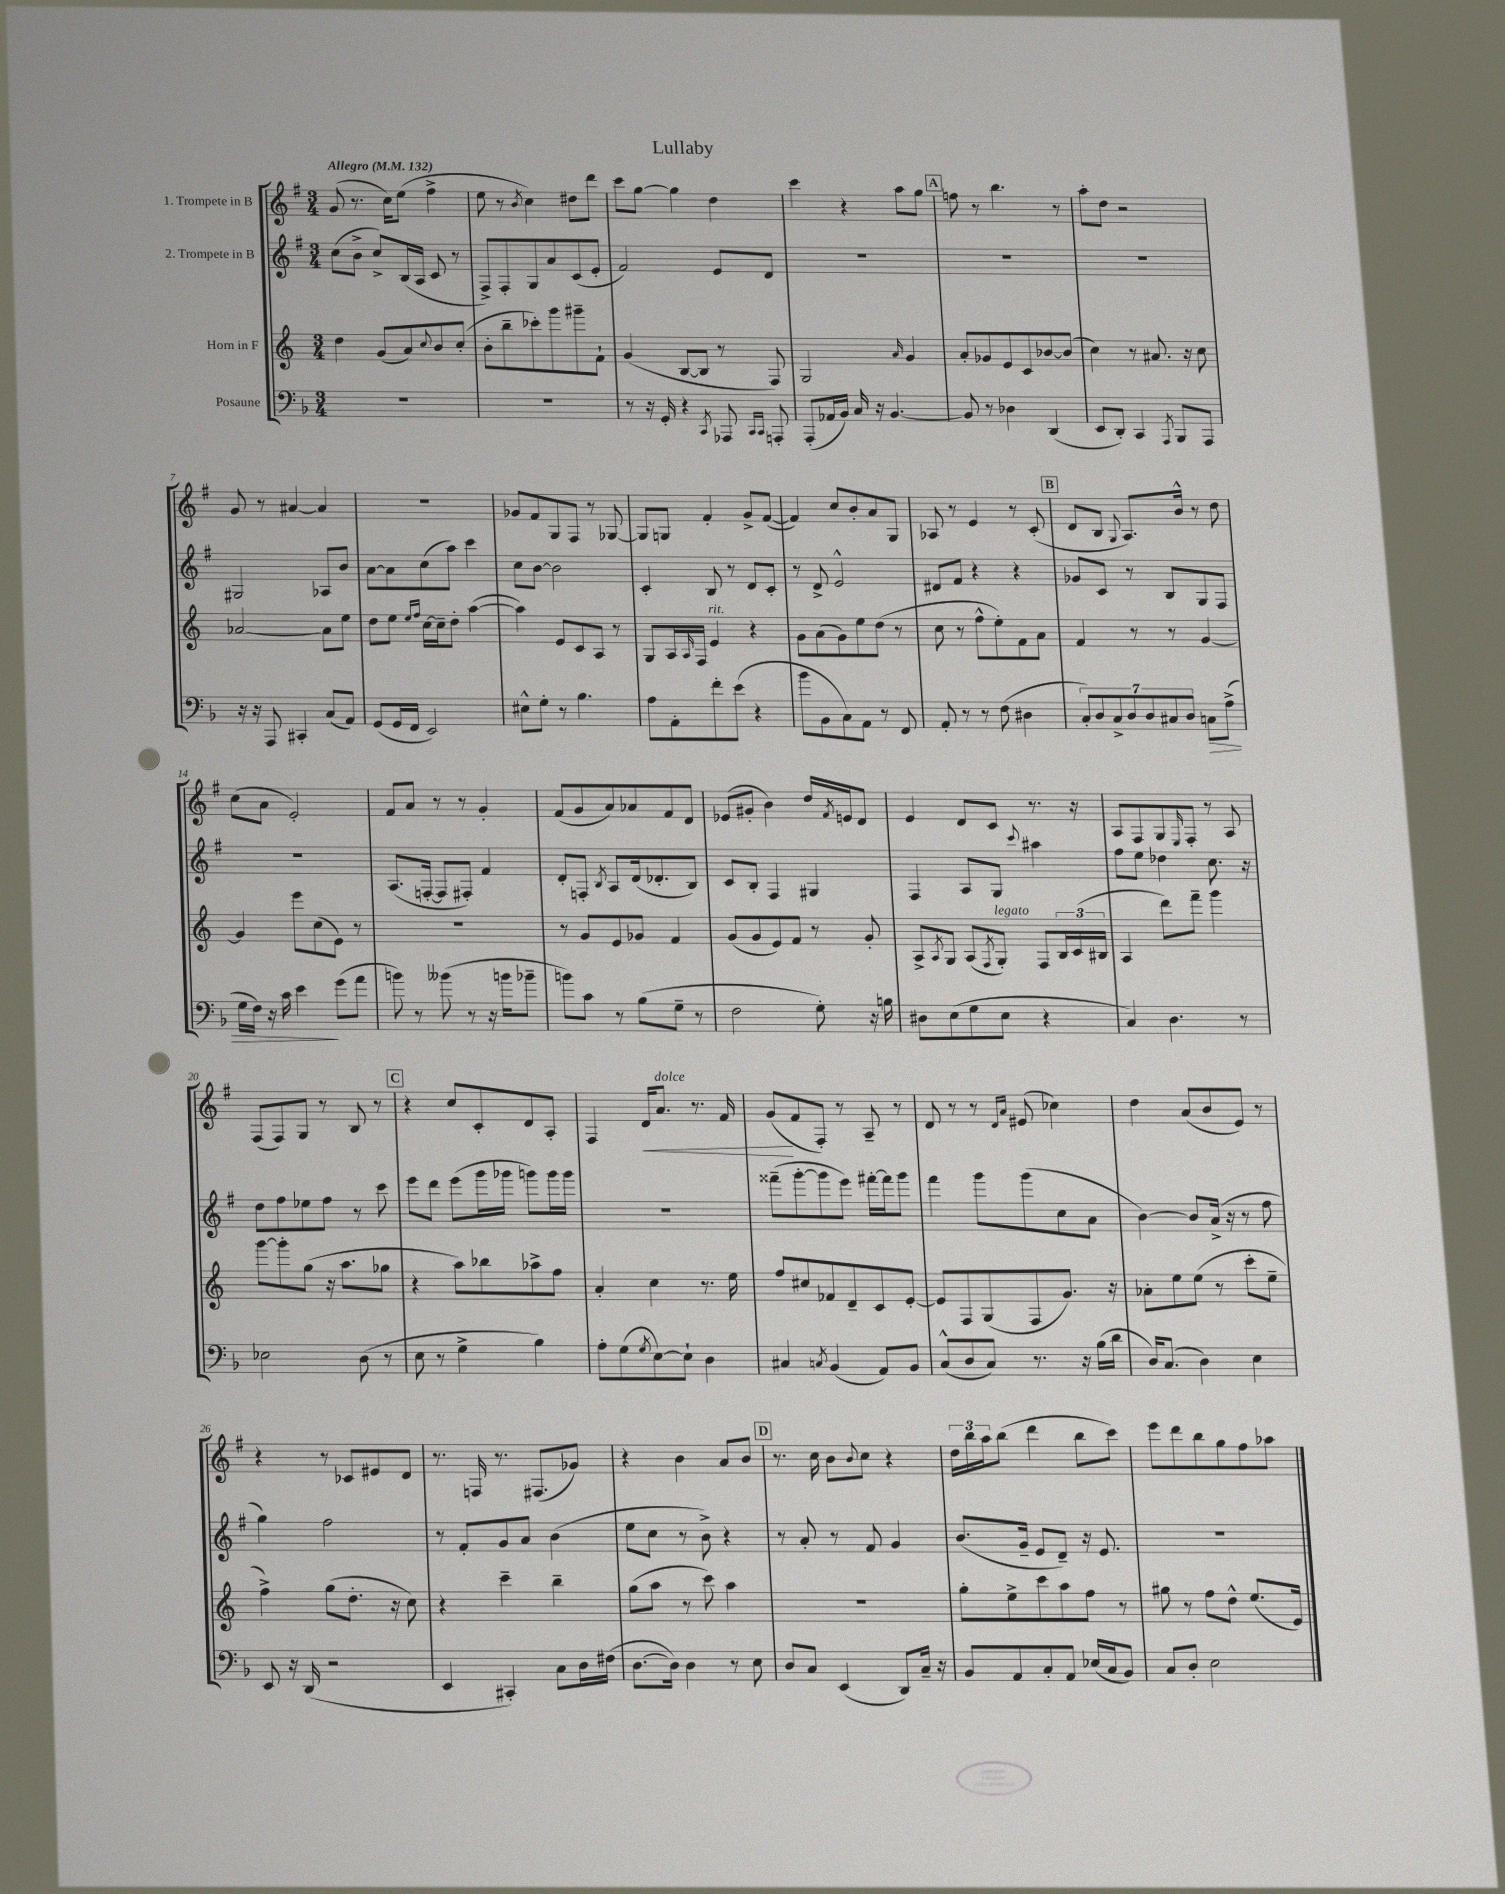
\header { title = "Lullaby" }
<<
\new StaffGroup <<
\new Staff = "s0" \with { instrumentName = "1. Trompete in B" } {
    \clef treble \key g \major \numericTimeSignature \time 3/4 \tempo "Allegro" 4 = 132
    g'8( r8. c''16) e''8( fis''4-> |
    e''8 r8 \acciaccatura { b'8 } c''4) dis''8 d'''8 |
    c'''8 g''8~ g''4 d''4 |
    c'''4 r4 a''8 g''8 |
    \mark \markup { \box "A" } f''8 r8 b''4. r8 |
    a''8-. d''8 r2 |
    g'8 r8 ais'4~ ais'4 |
    R2. |
    ges'8 fis'8 g8 fis8 r8 ges8~ |
    ges8 g8 fis'4-. g'8-> fis'8~( |
    fis'4) c''8 b'8-. a'8 g8 |
    aes8 r8 e'4 r8 c'8-.( |
    \mark \markup { \box "B" } d'8 b8 \appoggiatura { g8 } a8.) b'16-^ r8 d''8 |
    c''8( a'8 e'2-.) |
    fis'8 a'8 r8 r8 g'4-. |
    fis'8( g'8 a'8) aes'8 fis'8 d'8 |
    ees'8( gis'8-. b'4) d''16 \acciaccatura { fis'8 } e'16 d'8 |
    e'4 d'8 c'8 r8. r16 |
    a8 fis8 g8 \grace { e16 } fis8-. r8 a8 |
    fis8( fis8) g8 r8 b8 r8 |
    \mark \markup { \box "C" } r4 c''8 c'8-. d'8 a8-. |
    fis4 d'16\< a'8.^\markup { \italic "dolce" } r8. fis'16 |
    g'8\!( fis'8 fis8-.) r8 a8-- r8 |
    d'8 r8 r8 \grace { d'16 a'16 } eis'8( ces''4) |
    d''4 a'8( b'8 e'8) r8 |
    r4 r8 ces'8 eis'8 d'8 |
    r8. f16 r8. fis8.( ges'8) |
    r4 b'4 a'8 b'8 |
    \mark \markup { \box "D" } r8. c''16 b'8 \appoggiatura { b'8 } c''8 r4 |
    \tuplet 3/2 { d''16 b''16 a''16 } b''8( d'''4 b''8 c'''8) |
    e'''8 d'''8 b''8 g''8 fis''8 aes''8 \bar "|." |
}
\new Staff = "s1" \with { instrumentName = "2. Trompete in B" } {
    \clef treble \key g \major \numericTimeSignature \time 3/4
    c''8( b'8-> c''8->) b16( a16 c'8 r8 |
    fis8->) fis8-. g8 a'8 c'8( e'8-. |
    fis'2) e'8 d'8 |
    R2. |
    \mark \markup { \box "A" } R2. |
    R2. |
    gis2 aes8 b'8 |
    a'8~ a'8 c''8( a''8) c'''4 |
    c''8 b'8~ b'2 |
    c'4-. b8 r8 d'8 c'8-. |
    r8 d'8-> e'2-^ |
    dis'8 fis'8 r4 r4 |
    \mark \markup { \box "B" } ges'8 c'8 r8 b8 g8 fis8 |
    R2. |
    a8.( f16~-. f8 fis8-.) fis'4 |
    d'8-. f8-. \acciaccatura { b8 } a8 d'16( des'8.-. b8) |
    c'8 b8-. fis4 gis4 |
    fis4 a8 g8 \appoggiatura { c'''8 } ais''4 |
    fis''8 e''8 des''4 c''8. r16 |
    d''8 fis''8 ees''8 fis''8 r8 c'''8 |
    \mark \markup { \box "C" } e'''8 d'''8 e'''8( g'''16 ges'''16 g'''8) g'''16 g'''16 |
    R2. |
    fisis'''8--( g'''8~-. g'''8 e'''8) fis'''16~-. fis'''16 g'''8 |
    fis'''4 g'''8 g'''8( c''8 a'8 |
    b'4~) b'8 a'16->( r16 r8 fis''8 |
    g''4) fis''2 |
    r8 fis'8-. g'8 a'8 b'4( |
    e''8 c''8 r8 b'8->) r4 |
    \mark \markup { \box "D" } r8 a'8-. r8 fis'8 g'4 |
    b'8.( g'16-- e'8 d'8--) r16 e'8. |
    R2. \bar "|." |
}
\new Staff = "s2" \with { instrumentName = "Horn in F" } {
    \clef treble \key c \major \numericTimeSignature \time 3/4
    d''4 g'8( a'8) \appoggiatura { c''8 } b'8 c''8-.( |
    b'8-. b''8-- ces'''8-.) g'''8 gis'''8-- f'8-! |
    g'4( b8~ b8 r8 f8) |
    g2 \grace { a'16 } g'4 |
    \mark \markup { \box "A" } a'8-. ges'8 e'8 c'8 bes'8~ bes'8( |
    c''4) r8 ais'8. r16 c''8 |
    aes'2~ aes'8 e''8 |
    d''8 e''8 \grace { e''16 f''16 } c''16~ c''16-- d''8-. a''4~( |
    a''4) e'8 c'8 a8 r8 |
    g8 a16 \grace { a16 } f16 e'4^\markup { \italic "rit." } r4 |
    g'8 a'8( g'8) e''8 d''8( r8 |
    c''8 r8 f''8-^ e''8-.) f'8 a'8 |
    \mark \markup { \box "B" } f'4 r8 r8 g'4~ |
    g'4 e'''8 c''8( e'8) r8 |
    R2. |
    r8 g'8 e'8 ges'8 f'4 |
    g'8( g'8 e'8) f'8 r8 g'8-. |
    a8-> \acciaccatura { a8 } g8 a8( \acciaccatura { f8 } g8-.^\markup { \italic "legato" }) f8 \tuplet 3/2 { b16 c'16( bis16 } |
    a4 d'''8) f'''8-- g'''4 |
    g'''8~ g'''8-. g''8( r16 a''8. ges''8 |
    \mark \markup { \box "C" } r4 a''8) bes''8 aes''8-> f''8 |
    a'4-. c''4 r8. e''16 |
    f''8 cis''8 fes'8 d'8-- c'8 e'8~-. |
    e'8 f8 g8( f8 g'8.) r16 |
    aes'8-. e''8 e''8( r8 c'''8-. e''8-- |
    f''4->) g''8( d''8.-. r16 c''8) |
    r4 c'''4-- b''4-- |
    g''8( a''8 r8 c'''8) a''4 |
    \mark \markup { \box "D" } R2. |
    g''8-. e''8-> c'''8 a''8 f''8 r8 |
    gis''8 r8 f''8 d''8-^ e''8.( e'16) \bar "|." |
}
\new Staff = "s3" \with { instrumentName = "Posaune" } {
    \clef bass \key f \major \numericTimeSignature \time 3/4
    R2. |
    R2. |
    r8 r16 g,16-. r4 \acciaccatura { c,8 } aes,,8 \grace { c,16 c,16 } a,,8-. |
    a,,8-.( aes,16 bes,16) c16 r16 bes,4.~ |
    \mark \markup { \box "A" } bes,8 r8 des4 d,4( |
    e,8 d,8-.) c,4 \acciaccatura { a,,8 } bes,,8 a,,8 |
    r16 r16 a,,8 cis,4-. c8( a,8) |
    g,8( g,16 f,16 e,2) |
    eis8-^ g8-. r8 bes4. |
    a8 a,8-. f'8-. e'8( r4 |
    bes'8 bes,8 c8) a,8 r8 f,8 |
    a,8-. r8 r8 f8( dis4 |
    \mark \markup { \box "B" } \tuplet 7/4 { c8-.) d8 c8-> d8 d8 cis8 d8 } c8\> a8->( |
    g16 f16) r16 c'16 e'4\! g'8( a'8 |
    b'8) r8 beses'8( r8 r16 b'16 bes'8-- |
    b'8) c'8 r8 bes8( g8-- r8 |
    f2 g8-.) r16 b16 |
    dis8 e8( g8 e8 r4 |
    c4) d4. r8 |
    ees2 d8( r8 |
    \mark \markup { \box "C" } e8 r8 g4-> bes4) |
    a8-. g8( \acciaccatura { g8 } e8~) e8-! d4 |
    cis4 \acciaccatura { c8 } bes,4( a,8) bes,8 |
    c8-^( d8 c8) r8. r16 bes16( d'16 |
    d16) c8.( d4) e4 |
    e,8 r16 d,16( r2 |
    e,4 cis,4-.) c8 d16 fis16( |
    d8.~ d16) d4 r8 e8 |
    \mark \markup { \box "D" } d8 c8 e,4( d,8) c16-- r16 |
    bes,8 a,8 c8-. a,8 ees16( c16 bes,8) |
    c8 d8-. e2 \bar "|." |
}
>>
>>
